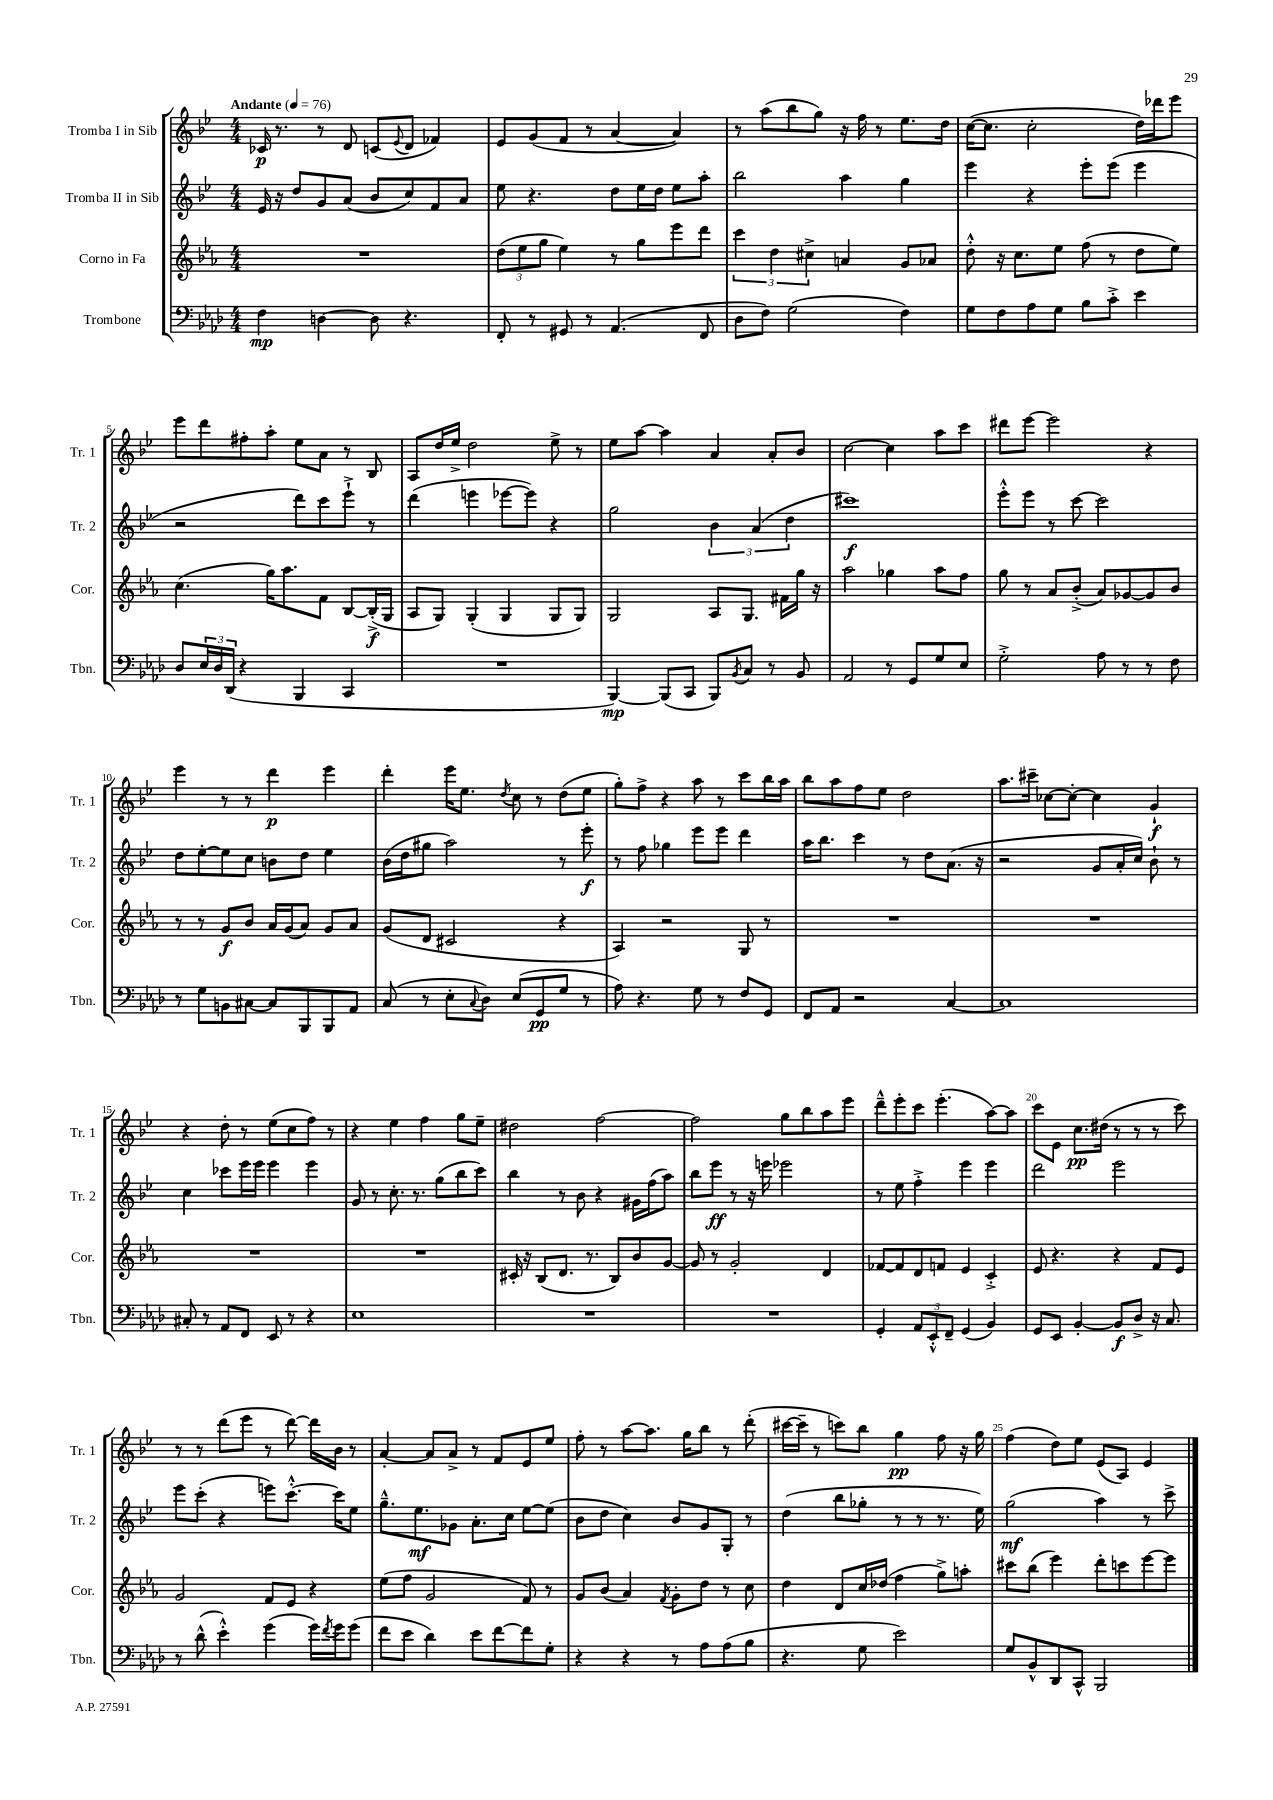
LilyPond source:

<<
\new StaffGroup <<
\new Staff = "s0" \with { instrumentName = "Tromba I in Sib" shortInstrumentName = "Tr. 1" } {
    \clef treble \key bes \major \numericTimeSignature \time 4/4 \tempo "Andante" 4 = 76
    ces'16\p r8. r8 d'8 c'8( \appoggiatura { ees'8 } d'8 fes'4) |
    ees'8 g'8( f'8 r8 a'4~ a'4) |
    r8 a''8( bes''8 g''8) r16 f''16 r8 ees''8. d''16 |
    c''16~( c''8. c''2-. d''16) des'''16 ees'''8 |
    ees'''8 d'''8 fis''8-. a''8-. ees''8 a'8 r8 bes8 |
    a8 d''16 ees''16-> d''2 ees''8-> r8 |
    ees''8 a''8~ a''4 a'4 a'8-. bes'8 |
    c''2~ c''4 a''8 c'''8 |
    dis'''8 ees'''8~ ees'''2 r4 |
    ees'''4 r8 r8 d'''4\p ees'''4 |
    d'''4-. ees'''16 ees''8. \acciaccatura { d''8 } c''8 r8 d''8( ees''8 |
    g''8-.) f''8-> r4 a''8 r8 c'''8 bes''16 a''16 |
    bes''8 a''8 f''8 ees''8 d''2 |
    a''8. cis'''16-- ces''8~ ces''8~-. ces''4 g'4-!\f |
    r4 d''8-. r8 ees''8( c''8 f''8) r8 |
    r4 ees''4 f''4 g''8 ees''8-- |
    dis''2 f''2~ |
    f''2 g''8 bes''8 a''8 ees'''8 |
    d'''8---^ ees'''8-. c'''8 ees'''4.-.( a''8~) a''8 |
    c'''8 ees'8 c''8.\pp dis''16( r8 r8 r8 c'''8) |
    r8 r8 d'''8( ees'''8 r8 d'''8~) d'''16 bes'16 r8 |
    a'4~-. a'8 a'8-> r8 f'8 ees'8 ees''8 |
    f''8-. r8 a''8~ a''8. g''16 bes''8 r8 d'''8-.( |
    cis'''16~ cis'''16-- r8 c'''8) bes''8 g''4\pp f''8 r16 g''16 |
    f''4( d''8) ees''8 ees'8( a8) ees'4 \bar "|." |
}
\new Staff = "s1" \with { instrumentName = "Tromba II in Sib" shortInstrumentName = "Tr. 2" } {
    \clef treble \key bes \major \numericTimeSignature \time 4/4
    ees'16 r16 d''8 g'8 a'8( bes'8 c''8) f'8 a'8 |
    ees''8 r4. d''8 ees''16 d''16 ees''8 a''8-. |
    bes''2 a''4 g''4 |
    ees'''4 r4 ees'''8-. ees'''8( ees'''4 |
    r2 d'''8) c'''8 ees'''8-!-> r8 |
    d'''4( e'''4 ees'''8~ ees'''8) r4 |
    g''2 \tuplet 3/2 { bes'4 a'4( d''4 } |
    cis'''1\f) |
    ees'''8-.-^ ees'''8 r8 c'''8~ c'''2 |
    d''8 ees''8~-. ees''8 c''8 b'8 d''8 ees''4 |
    bes'16( d''16 gis''8 a''2) r8 ees'''8-.\f |
    r8 f''8 ges''4 ees'''8 ees'''8 d'''4 |
    a''16 bes''8. c'''4 r8 d''8 a'8.( r16 |
    r2 g'8 a'16-. c''16) bes'8-! r8 |
    c''4 ces'''8 ees'''16 ees'''16 ees'''4 ees'''4 |
    g'8 r8 c''8.-. r8. g''8( bes''8 c'''8) |
    bes''4 r8 bes'8 r4 gis'16 f''16( a''8) |
    bes''8 ees'''8\ff r8 r16 e'''16 ees'''2 |
    r8 ees''8 f''4-.-> ees'''4 ees'''4 |
    d'''2 ees'''2 |
    ees'''8 c'''8-.( r4 e'''8) c'''8.~-.-^ c'''16 ees''8 |
    g''8.---^ ees''8.\mf ges'8 a'8.-. c''16 ees''8~ ees''8( |
    bes'8 d''8 c''4) bes'8 g'8 g8-. r8 |
    d''4( bes''8 ges''8-. r8 r8 r8. ees''16) |
    g''2\mf( a''4) r8 c'''8-> \bar "|." |
}
\new Staff = "s2" \with { instrumentName = "Corno in Fa" shortInstrumentName = "Cor." } {
    \clef treble \key ees \major \numericTimeSignature \time 4/4
    R1 |
    \tuplet 3/2 { d''8( ees''8 g''8 } ees''4) r8 g''8 ees'''8 d'''8 |
    \tuplet 3/2 { c'''4 d''4 cis''4-> } a'4 g'8 aes'8 |
    d''8-.-^ r16 c''8. ees''8 f''8( r8 d''8 ees''8) |
    c''4.( g''16) aes''8. f'8 bes8~ bes16-.->\f( g16 |
    aes8 g8) g4-.( g4 g8 g8) |
    g2 aes8 g8. fis'16 g''16 r16 |
    aes''2 ges''4 aes''8 f''8 |
    g''8 r8 aes'8 bes'8-.->( aes'8) ges'8~ ges'8 bes'8 |
    r8 r8 g'8\f bes'8 aes'16 g'16( aes'8) g'8 aes'8 |
    g'8( d'8 cis'2 r4 |
    aes4) r2 g8 r8 |
    R1 |
    R1 |
    R1 |
    R1 |
    cis'16-. r16 bes8( d'8. r8. bes8) bes'8 g'8~ |
    g'8 r8 g'2-. d'4 |
    fes'8~ fes'8 d'8 f'8 ees'4 c'4-.-> |
    ees'8 r4. r4 f'8 ees'8 |
    g'2 f'8 ees'8 r4 |
    ees''8( f''8 g'2 f'8) r8 |
    g'8 bes'8( aes'4) \acciaccatura { f'8 } g'8-. d''8 r8 c''8 |
    d''4 d'8 c''16 des''16( f''4 g''8->) a''8-. |
    cis'''8 bes''8( ees'''4) d'''8-. c'''8 ees'''8~ ees'''8 \bar "|." |
}
\new Staff = "s3" \with { instrumentName = "Trombone" shortInstrumentName = "Tbn." } {
    \clef bass \key aes \major \numericTimeSignature \time 4/4
    f4\mp d4~ d8 r4. |
    f,8-. r8 gis,8 r8 aes,4.( f,8 |
    des8 f8) g2( f4) |
    g8 f8 aes8 g8 bes8 c'8-.-> ees'4 |
    des8 \tuplet 3/2 { ees16 des16 des,16( } r4 bes,,4 c,4 |
    R1 |
    bes,,4~\mp) bes,,8( c,8 bes,,8) \acciaccatura { bes,8 } c8 r8 bes,8 |
    aes,2 r8 g,8 g8 ees8 |
    g2-.-> aes8 r8 r8 f8 |
    r8 g8 b,8 cis8~ cis8 bes,,8 bes,,8 aes,8 |
    c8( r8 ees8-. \appoggiatura { c8 } des8) ees8( g,8\pp g8 r8 |
    aes8) r4. g8 r8 f8 g,8 |
    f,8 aes,8 r2 c4~ |
    c1 |
    cis8-. r8 aes,8 f,8 ees,8 r8 r4 |
    ees1 |
    R1 |
    R1 |
    g,4-. \tuplet 3/2 { aes,8 ees,8-.-^ f,8-- } g,4( bes,4) |
    g,8 ees,8 bes,4~-. bes,8\f des8-> r16 c8. |
    r8 des'8-^( ees'4-.-^) g'4( g'16) \acciaccatura { f'8 } g'16 g'8( |
    f'8 ees'8 des'4) ees'8 f'8~ f'8 g8-. |
    r4 r4 r8 aes8 aes8( bes8 |
    r4. g8 ees'2) |
    g8 bes,8-^ des,8 c,8-^ bes,,2 \bar "|." |
}
>>
>>
\layout { \context { \Score \override BarNumber.break-visibility = ##(#f #t #t) barNumberVisibility = #(every-nth-bar-number-visible 5) } }
